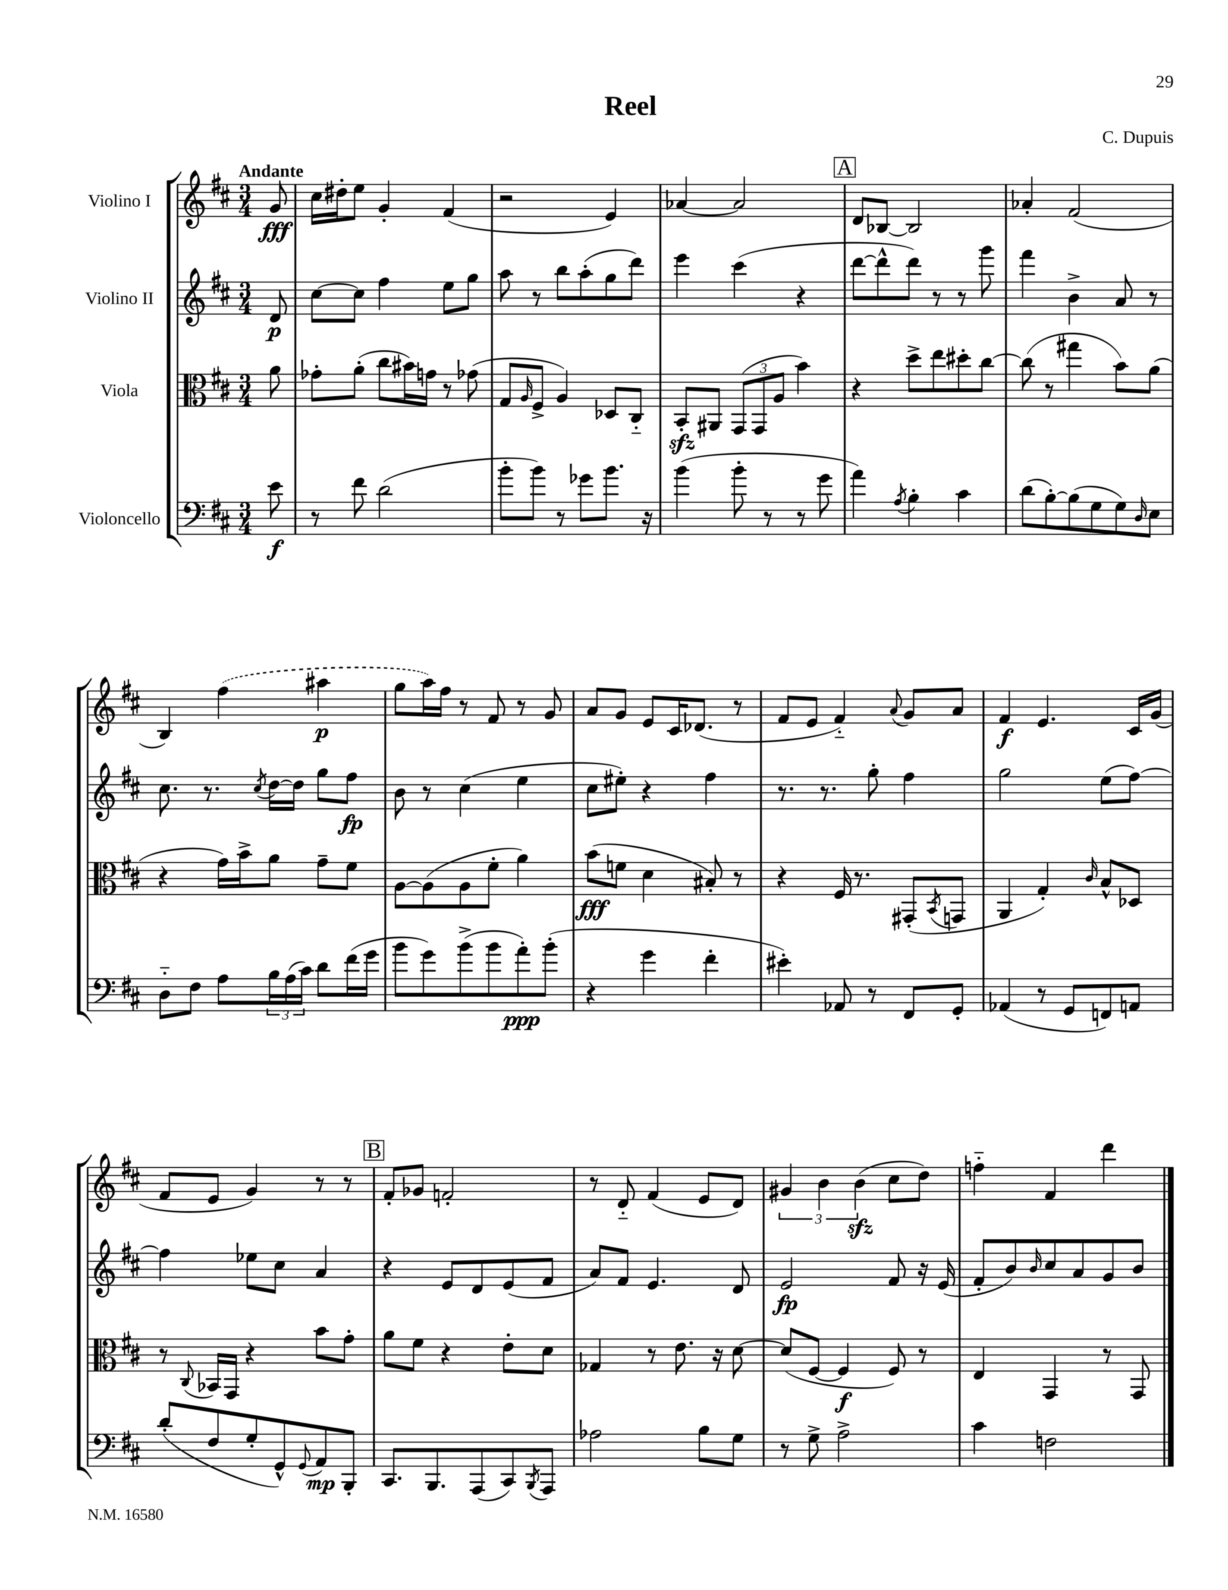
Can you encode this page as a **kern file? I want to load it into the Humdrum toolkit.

**kern	**dynam	**kern	**dynam	**kern	**dynam	**kern	**dynam
*part4	*part4	*part3	*part3	*part2	*part2	*part1	*part1
*staff4	*staff4	*staff3	*staff3	*staff2	*staff2	*staff1	*staff1
*I"Violoncello	*	*I"Viola	*	*I"Violino II	*	*I"Violino I	*
*clefF4	*	*clefC3	*	*clefG2	*	*clefG2	*
*k[f#c#]	*	*k[f#c#]	*	*k[f#c#]	*	*k[f#c#]	*
*M3/4	*	*M3/4	*	*M3/4	*	*M3/4	*
=	=	=	=	=	=	=	=
!	!	!	!	!	!	!LO:TX:a:B:t=Andante	!
8e\	f	8a\	.	8d/	p	8g/	fff
=1	=1	=1	=1	=1	=1	=1	=1
8r	.	8g-X'\L	.	[8cc#\L	.	16cc#\LL	.
.	.	.	.	.	.	16dd#X'\J	.
8f#\	.	(8a'\J	.	8cc#\J]	.	8ee\J	.
(2d\	.	8cc#\L	.	4ff#\	.	4g'/	.
.	.	16b#X\L)	.	.	.	.	.
.	.	16gn\JJ	.	.	.	.	.
.	.	8r	.	8ee\L	.	(4f#/	.
.	.	(8g-X\	.	8gg\J	.	.	.
=2	=2	=2	=2	=2	=2	=2	=2
8b'\L	.	8G/L	.	8aa\	.	2r	.
.	.	16qqA/	.	.	.	.	.
8b\J)	.	8F#^/J	.	8r	.	.	.
8r	.	4A/)	.	8bb\L	.	.	.
8g-X\L	.	.	.	(8aa'\	.	.	.
8.b\J	.	8D-X/L	.	8gg\	.	4e/)	.
.	.	8C#/J	.	8ddd\J)	.	.	.
16r	.	.	.	.	.	.	.
=3	=3	=3	=3	=3	=3	=3	=3
(4b\	.	8BBzz'/L	.	4eee\	.	[4a-X/	.
.	.	8AA#X/J	.	.	.	.	.
8b'\	.	(12GG/L	.	(4ccc#\	.	2a-/]	.
.	.	12GG/	.	.	.	.	.
8r	.	.	.	.	.	.	.
.	.	12A/J	.	.	.	.	.
8r	.	4b\)	.	4r	.	.	.
8g\	.	.	.	.	.	.	.
!!LO:REH:place=s1:t=A
=4	=4	=4	=4	=4	=4	=4	=4
4a\)	.	4r	.	[8ddd\L	.	8d/L	.
.	.	.	.	8ddd^^\]	.	[8B-X/J	.
8qA/	.	.	.	.	.	.	.
4B'\	.	8dd^\L	.	8ddd\J)	.	2B-/]	.
.	.	8ee\	.	8r	.	.	.
4c#\	.	8dd#X'\	.	8r	.	.	.
.	.	[8cc#\J	.	8ggg\	.	.	.
=5	=5	=5	=5	=5	=5	=5	=5
(8d\L	.	(8cc#\]	.	4fff#\	.	4a-X'/	.
[8B'\)	.	8r	.	.	.	.	.
(8B\]	.	4gg#X\	.	4b^\	.	(2f#/	.
8G\	.	.	.	.	.	.	.
8G\)	.	8b\L)	.	8a/	.	.	.
16qqD/	.	.	.	.	.	.	.
8E\J	.	(8a\J	.	8r	.	.	.
!!LO:LB:g=z
=6	=6	=6	=6	=6	=6	=6	=6
8D\L	.	4r	.	8.cc#\	.	4B/)	.
8F#\J	.	.	.	.	.	.	.
.	.	.	.	8.r	.	.	.
8A\L	.	16g\LL)	.	.	.	(4ff#\	.
.	.	16b^\J	.	.	.	.	.
.	.	.	.	8qcc#/	.	.	.
24B\L	.	8a\J	.	[16dd\LL	.	.	.
(24A\	.	.	.	.	.	.	.
.	.	.	.	16dd\JJ]	.	.	.
24c#\JJ)	.	.	.	.	.	.	.
8d\L	.	8g~\L	.	8gg\L	.	4aa#X\	p
(16f#\L	.	8f#\J	.	8ff#\J	fp	.	.
16g\JJ	.	.	.	.	.	.	.
=7	=7	=7	=7	=7	=7	=7	=7
8b\L	.	[8A\L	.	8b\	.	8gg\L	.
8g\)	.	(8A\]	.	8r	.	16aa\L)	.
.	.	.	.	.	.	16ff#\JJ	.
(8b^\	.	8A\	.	(4cc#\	.	8r	.
8b\	.	8f#'\J	.	.	.	8f#/	.
8a'\)	ppp	4a\)	.	4ee\	.	8r	.
(8b'\J	.	.	.	.	.	8g/	.
=8	=8	=8	=8	=8	=8	=8	=8
4r	.	(8b\L	fff	8cc#\L	.	8a/L	.
.	.	8fn\J	.	8ee#X'\J)	.	8g/J	.
4g\	.	4d\	.	4r	.	8e/L	.
.	.	.	.	.	.	16c#/K	.
.	.	.	.	.	.	(8.d-X/J	.
4f#'\	.	8B#X'/)	.	4ff#\	.	.	.
.	.	8r	.	.	.	8r	.
=9	=9	=9	=9	=9	=9	=9	=9
4e#X'\)	.	4r	.	8.r	.	8f#/L	.
.	.	.	.	.	.	8e/J	.
.	.	.	.	8.r	.	.	.
8AA-X/	.	16F#/	.	.	.	4f#/)	.
.	.	8.r	.	.	.	.	.
8r	.	.	.	8gg'\	.	.	.
.	.	.	.	.	.	8qqa/	.
8FF#/L	.	(8GG#X'/L	.	4ff#\	.	8g/L	.
.	.	8qBB/	.	.	.	.	.
8GG'/J	.	8GGn/J	.	.	.	8a/J	.
=10	=10	=10	=10	=10	=10	=10	=10
(4AA-X/	.	4AA/	.	2gg\	.	4f#/	f
8r	.	4G'/)	.	.	.	4.e/	.
8GG/L	.	.	.	.	.	.	.
.	.	16qqc#/	.	.	.	.	.
8FFn/)	.	8B^^/L	.	(8ee\L	.	.	.
8AAn/J	.	8D-X/J	.	[8ff#\J)	.	16c#/LL	.
.	.	.	.	.	.	(16g/JJ	.
!!LO:LB:g=z
=11	=11	=11	=11	=11	=11	=11	=11
(8d'/L	.	8r	.	4ff#\]	.	8f#/L	.
.	.	8qqC#/	.	.	.	.	.
8F#/	.	16BB-X/LL	.	.	.	8e/J	.
.	.	16GG/JJ	.	.	.	.	.
8G'/	.	4r	.	8ee-X\L	.	4g/)	.
8GG^^/)	.	.	.	8cc#\J	.	.	.
8qqGG/	.	.	.	.	.	.	.
8AA/	mp	8b\L	.	4a/	.	8r	.
8BBB'/J	.	8g'\J	.	.	.	8r	.
!!LO:REH:place=s1:t=B
=12	=12	=12	=12	=12	=12	=12	=12
8.CC#/L	.	8a\L	.	4r	.	8f#'/L	.
.	.	8f#\J	.	.	.	8g-X/J	.
8.BBB/	.	.	.	.	.	.	.
.	.	4r	.	8e/L	.	2fn'/	.
(8AAA/	.	.	.	8d/	.	.	.
8CC#/)	.	8e'\L	.	(8e/	.	.	.
8qBBB/	.	.	.	.	.	.	.
8AAA/J	.	8d\J	.	8f#/J	.	.	.
=13	=13	=13	=13	=13	=13	=13	=13
2A-X\	.	4G-X/	.	8a/L)	.	8r	.
.	.	.	.	8f#/J	.	8d/	.
.	.	8r	.	4.e/	.	(4f#/	.
.	.	8.e\	.	.	.	.	.
8B\L	.	.	.	.	.	8e/L	.
.	.	16r	.	.	.	.	.
8G\J	.	[8d\	.	8d/	.	8d/J)	.
=14	=14	=14	=14	=14	=14	=14	=14
8r	.	(8d/L]	.	2e/	fp	6g#X/	.
8G^\	.	[8F#/J	.	.	.	.	.
.	.	.	.	.	.	6b\	.
2A^\	.	4F#/]	f	.	.	.	.
.	.	.	.	.	.	(6bzz\	.
.	.	8F#/)	.	8f#/	.	8cc#\L	.
.	.	8r	.	16r	.	8dd\J)	.
.	.	.	.	(16e/	.	.	.
=15	=15	=15	=15	=15	=15	=15	=15
4c#\	.	4E/	.	8f#'/L	.	4ffn\	.
.	.	.	.	8b/)	.	.	.
.	.	.	.	16qqb/	.	.	.
2Fn\	.	4GG/	.	8cc#/	.	4f#/	.
.	.	.	.	8a/	.	.	.
.	.	8r	.	8g/	.	4ddd\	.
.	.	8GG/	.	8b/J	.	.	.
==	==	==	==	==	==	==	==
*-	*-	*-	*-	*-	*-	*-	*-
